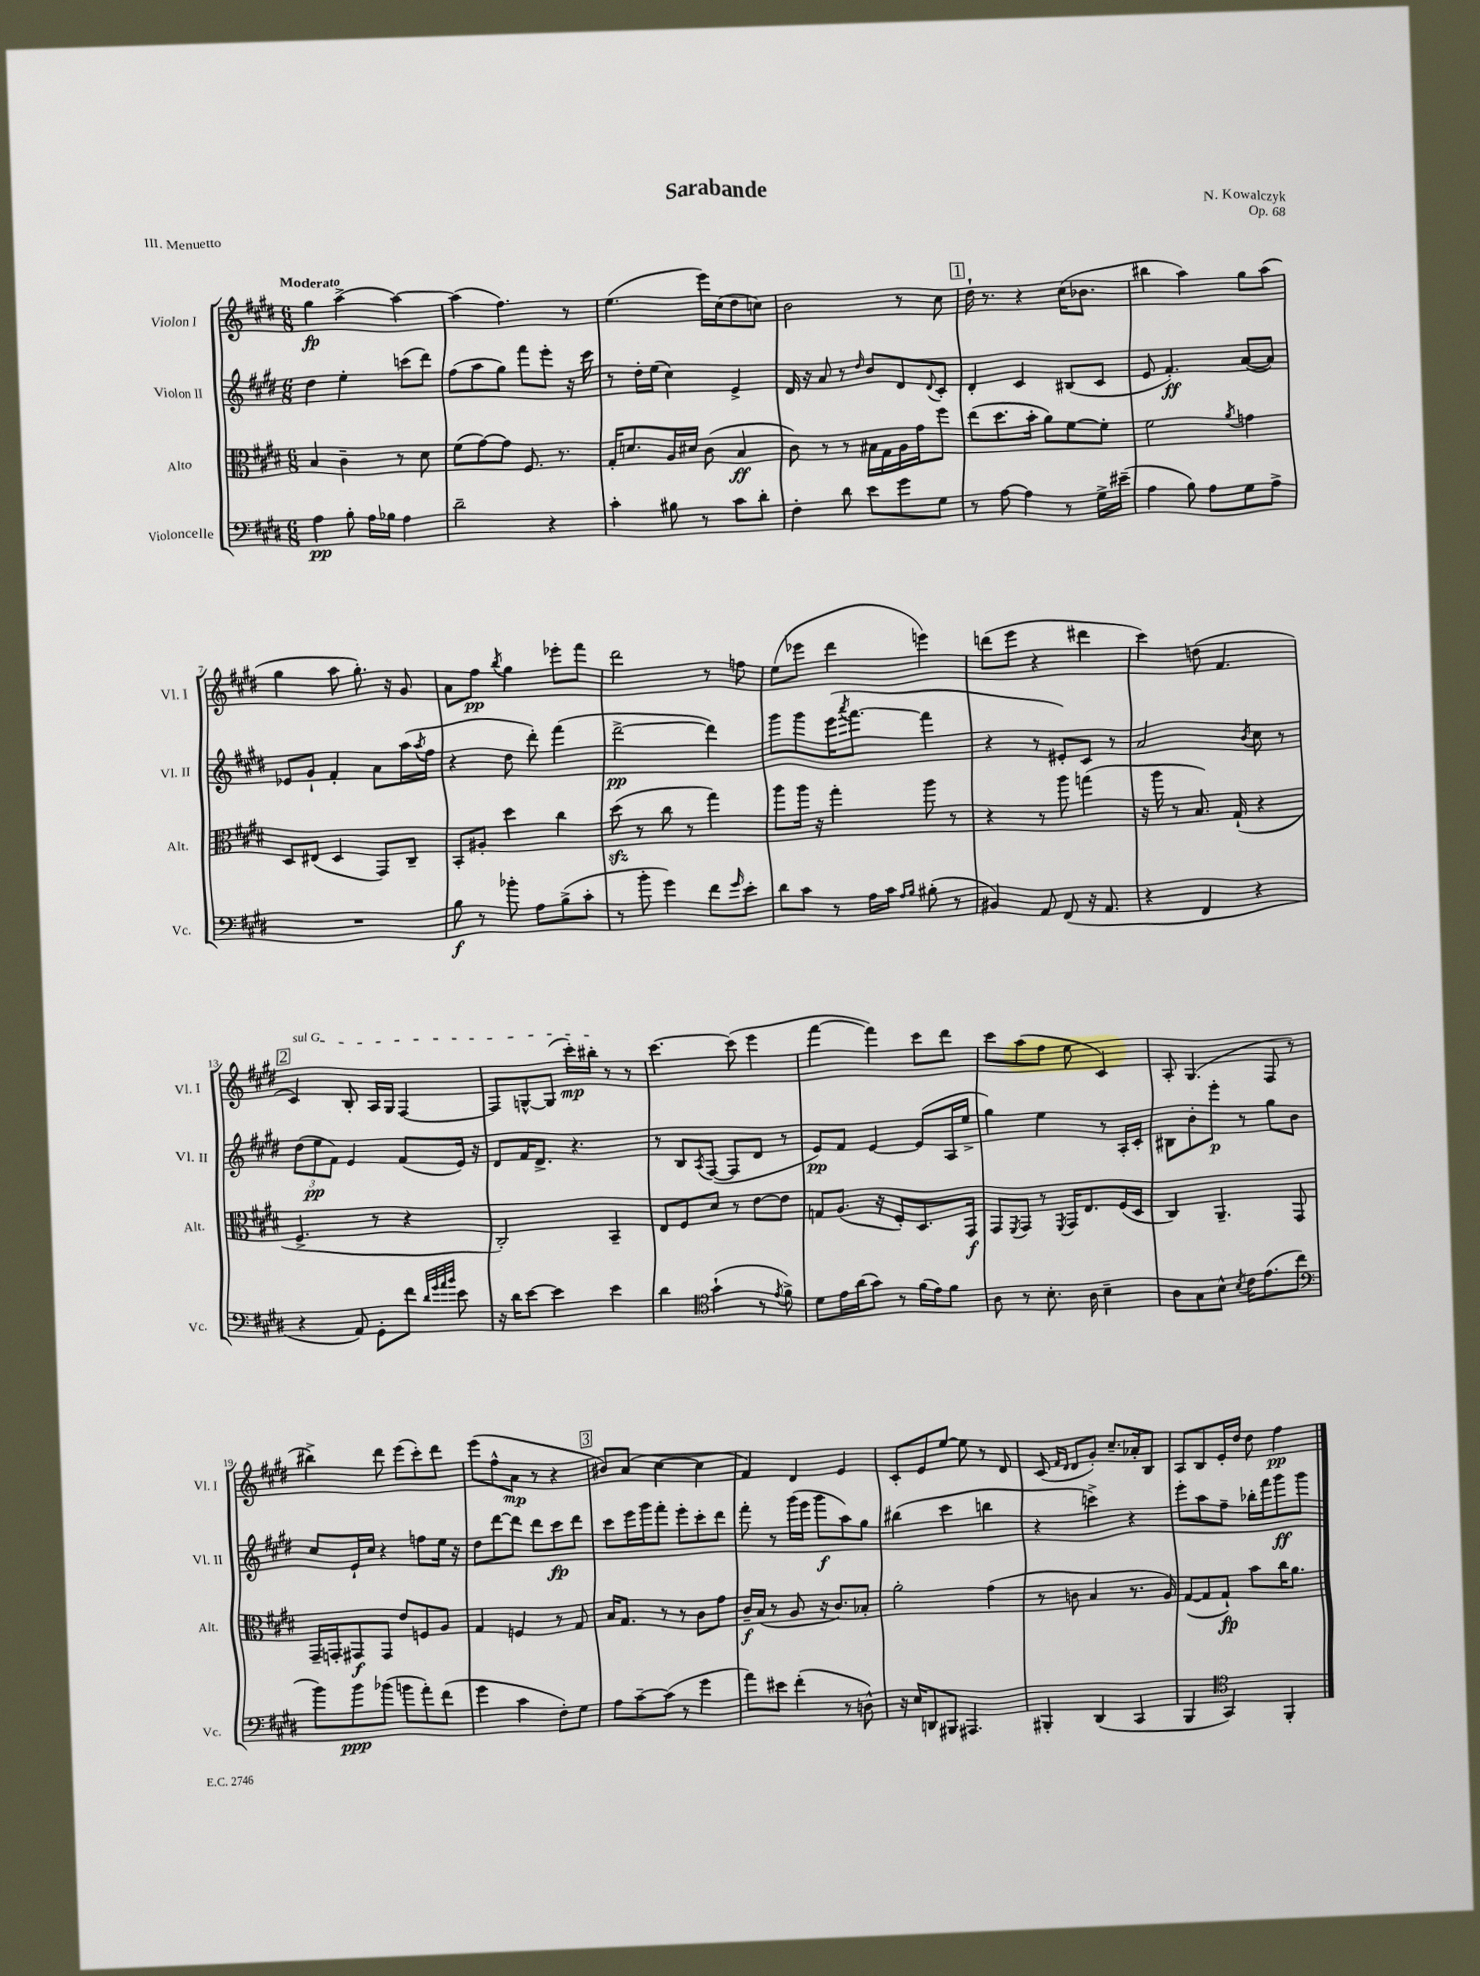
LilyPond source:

\header { title = "Sarabande" composer = "N. Kowalczyk" opus = "Op. 68" piece = "III. Menuetto" }
<<
\new StaffGroup <<
\new Staff = "s0" \with { instrumentName = "Violon I" shortInstrumentName = "Vl. I" } {
    \clef treble \key e \major \numericTimeSignature \time 6/8 \tempo "Moderato"
    gis''4\fp a''4~-> a''4~ |
    a''4( fis''4.) r8 |
    e''4.( e'''16) cis''16( dis''8 c''8) |
    b'2 r8 cis''8 |
    \mark \markup { \box "1" } dis''16-! r8. r4 cis''16( bes'8. |
    bis''4 a''4) gis''8 a''8( |
    gis''4 a''8 gis''8.-.) r16 gis'8 |
    a'8 fis''8\pp \acciaccatura { b''8 } gis''4 ees'''8-. fis'''8 |
    dis'''2 r8 f''8 |
    e''8( ees'''8 dis'''4 e'''4) |
    d'''8( e'''8 r4 dis'''4 |
    cis'''4) d''8( fis'4. |
    \mark \markup { \box "2" } \once \override TextSpanner.bound-details.left.text = \markup { \italic "sul G" } cis'4\startTextSpan) b8-. a16 gis16 fis4~ |
    fis8 g8~-^ g8( cis'''16-.\mp) bis''16-.\stopTextSpan r8 r8 |
    cis'''4.~ cis'''8( e'''4 |
    fis'''4~ fis'''4) cis'''8 dis'''8 |
    cis'''8 a''8( fis''8 e''8 cis'4) |
    a8-. gis4.( fis8 r8 |
    bis''4->) dis'''8 e'''8( cis'''8-.) dis'''8 |
    e'''8( fis''8-^ a'8\mp r8 r4 |
    \mark \markup { \box "3" } bis'8) a'8( cis''4~ cis''4 |
    fis'4) dis'4 e'4 |
    cis'8-. e'8 e''8~ e''8 r8 dis'8 |
    cis'8( \grace { fis'16 dis'16 } dis'8 gis'8-.) cis''8.-- aes'16-. b8 |
    a8 b8 e'16-. dis''16 dis''8 fis''4\pp \bar "|." |
}
\new Staff = "s1" \with { instrumentName = "Violon II" shortInstrumentName = "Vl. II" } {
    \clef treble \key e \major \numericTimeSignature \time 6/8
    dis''4 e''4-. c'''8( dis'''8) |
    fis''8( a''8 gis''8) fis'''8 e'''8-. r16 cis'''16 |
    r8 dis''16-. e''16( cis''4) e'4-> |
    dis'16 r16 a'8 r8 \grace { dis''16 } b'8 dis'8 \appoggiatura { dis'8 } cis'8-. |
    \mark \markup { \box "1" } dis'4-. cis'4 bis8( cis'8 |
    e'8 fis'4.-.\ff) a'8~( a'8) |
    ees'8 gis'8-! fis'4-. a'8 a''16( \acciaccatura { a''8 } fis''16 |
    r4 dis''8 dis'''8-.) fis'''4( |
    dis'''2~->\pp dis'''4) |
    gis'''8 gis'''8 e'''16( \acciaccatura { a'''8 } fis'''8.~ fis'''4 |
    r4 r8 eis'8-.) cis'8 r8 |
    a'2 \acciaccatura { b'8 } cis''8 r8 |
    \mark \markup { \box "2" } \tuplet 3/2 { dis''8( e''8\pp fis'8) } e'4 fis'8( e'16) r16 |
    dis'8 fis'16 dis'8.-> r4. |
    r8 b8 \acciaccatura { a8 } fis8~( fis8 dis'8 r8 |
    e'8\pp) fis'8 e'4~ e'8( a16 e''16-> |
    gis''4) e''4 r8 a16-. cis'16-. |
    bis8 b'8-. e'''8-.\p r8 gis''8 b'8 |
    cis''8 e'16-! cis''16 r4 f''8 e''16 r16 |
    dis''8 dis'''8~ dis'''8 dis'''8 cis'''8\fp dis'''8 |
    \mark \markup { \box "3" } cis'''8 e'''16 gis'''16 fis'''8-. e'''8-. cis'''8-. dis'''8 |
    fis'''8-. r8 gis'''16( e'''16 gis'''8\f a''8) gis''8 |
    bis''4( cis'''4 b''4 |
    r4 c'''4->) r4 |
    e'''8-. a''8 fis''8-- bes''16-. fis'''16 gis'''8\ff gis'''8 \bar "|." |
}
\new Staff = "s2" \with { instrumentName = "Alto" shortInstrumentName = "Alt." } {
    \clef alto \key e \major \numericTimeSignature \time 6/8
    b4 cis'4-- r8 dis'8 |
    fis'8( gis'8~) gis'8 fis8. r8. |
    gis16-. d'8. a16 dis'16 cis'8( b4\ff |
    cis'8) r8 r8 bis16 gis16 a16 gis'16 fis''8 |
    \mark \markup { \box "1" } e''8( dis''8. b'16-. a'8) fis'8~ fis'8-. |
    fis'2 \acciaccatura { a'8 } g'4 |
    dis8 eis8( dis4 gis,8) cis8-- |
    b,8-. ais8-. dis''4 cis''4 |
    dis''8\sfz( r8 cis''8 r8 gis''4) |
    a''8 a''16 r16 gis''4-. a''8 r8 |
    r4 r8 a''8 g''4( |
    r16 a''16 r8 b8.) gis16-!( r4 |
    \mark \markup { \box "2" } fis4.-> r8 r4 |
    cis2-.) b,4-- |
    e8 fis8 dis'8 r8 e'8~ e'8 |
    g8 a8.( r16 fis8-.) dis8. gis,16\f |
    gis,8 \acciaccatura { fis,8 } gis,8 r8 \acciaccatura { fis,8 } gis,16 e8. fis16( dis16 |
    cis4) a,4.-- gis,8 |
    gis,16-- g,16-. gis,8\f gis,8 e'8 f8 a8 |
    gis4 f4 r8 gis8 |
    \mark \markup { \box "3" } b16 gis8. r8 r8 cis'8 gis'8 |
    cis'16--\f b16( r8 a8 r16 cis'8.) bes8-. |
    a'2-. gis'4( |
    r8 c'8 b4 r8. a16) |
    gis8~( gis8 gis8-!\fp) b'8 cis''16 a'8. \bar "|." |
}
\new Staff = "s3" \with { instrumentName = "Violoncelle" shortInstrumentName = "Vc." } {
    \clef bass \key e \major \numericTimeSignature \time 6/8
    a4\pp b8-. a16 bes16 a4 |
    dis'2-- r4 |
    cis'4-. bis8 r8 cis'8 dis'8-. |
    fis4-. dis'8 e'8 gis'8 gis8 |
    \mark \markup { \box "1" } r8 a8~ a4 r8 gis16-> eis'16--( |
    a4 b8) a8 gis8 a8-> |
    R2. |
    b8\f r8 bes'8-. a8 b8->( cis'8-. |
    r8 b'8-. gis'4) fis'8 \grace { gis'16 } e'8-. |
    dis'8 cis'8 r8 a16 cis'16 \grace { a16 b16 } bis8-.( r8 |
    bis,4) a,8 fis,8( r16 a,8. |
    r4 fis,4 r4 |
    \mark \markup { \box "2" } r4 a,8) gis,8-. fis'8 \grace { dis'32 gis'32 a'32 b'32 } e'8 |
    r16 dis'16 e'8~ e'4 e'4 |
    dis'4 \clef tenor gis'4-!( r8 \acciaccatura { e'8 } fis'8->) |
    dis'8 e'16 a'16( gis'8) r8 fis'16( e'16) fis'8 |
    a8 r8 b8.-. a16 b4-- |
    a8 gis8 b8-^ \acciaccatura { b8 } cis'16 e'8.( cis''8 |
    \clef bass b'8) b'8\ppp bes'8( b'8 a'8-.) fis'8( |
    gis'4 cis'4 fis8-.) gis8 |
    \mark \markup { \box "3" } a8 cis'8~-- cis'8( r8 gis'4 |
    a'8) eis'8 fis'4-.( r8 d8-^) |
    r16 e16 d,8 bis,,8 ais,,4. |
    bis,,4-. dis,4( cis,4 |
    b,,4 \clef tenor gis,4) fis,4-. \bar "|." |
}
>>
>>
